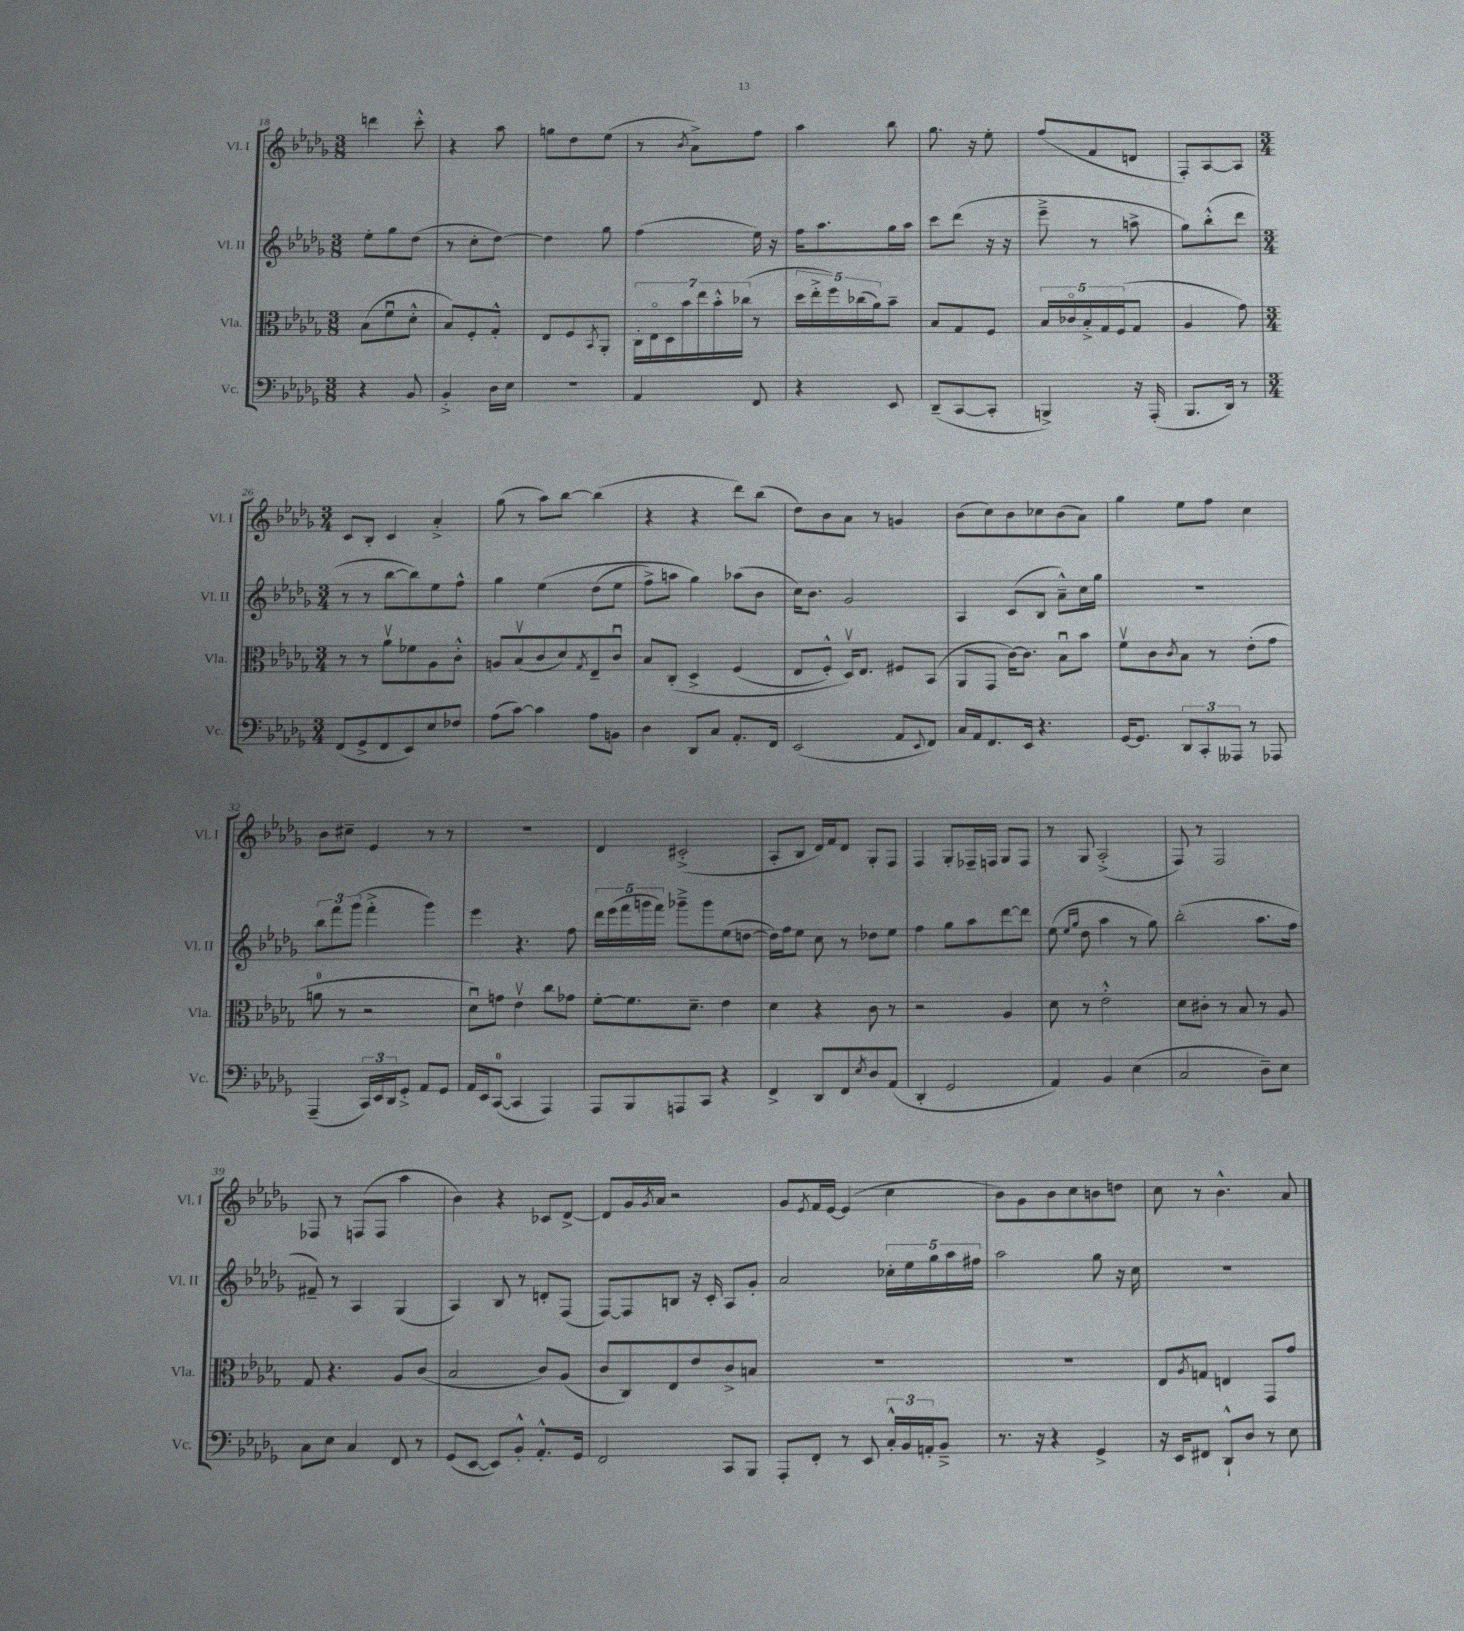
<<
\new StaffGroup <<
\new Staff = "s0" \with { instrumentName = "Vl. I" shortInstrumentName = "Vl. I" } {
    \clef treble \key des \major \numericTimeSignature \time 3/8
    d'''4 c'''8-.-^ |
    r4 aes''8 |
    g''8 des''8 ees''8( |
    r8 \acciaccatura { bes'8 } aes'8->) f''8 |
    aes''4 bes''8 |
    ges''8. r16 ees''8-. |
    f''8( f'8 d'8 |
    f8-.) aes8~ aes8 |
    \numericTimeSignature \time 3/4 c'8 bes8-. c'4 aes'4-.-> |
    ges''8( r8 aes''8) bes''8~ bes''4( |
    r4 r4 des'''8) bes''8( |
    des''8) bes'8 aes'8 r8 g'4 |
    bes'8( c''8) bes'8 ces''8 bes'8( aes'8) |
    ges''4 ees''8 f''8 c''4 |
    bes'8 cis''8-- ees'4 r8 r8 |
    R2. |
    des'4 cis'2-.->( |
    aes8-. bes8 des'16) f'16 des'8 ges8-. f8 |
    f4 ges8-. fes16-- f16 ges8 f8 |
    r8 ges8 aes2-.->( |
    f8) r8 f2 |
    fes8 r8 f8( f8 aes''4 |
    bes'4) r4 ces'8 des'8~-> |
    des'8 ges'16 \acciaccatura { ges'8 } aes'16 r2 |
    ges'8 \acciaccatura { ees'8 } f'16 ees'16~ ees'4( c''4 |
    bes'8) ges'8 bes'8 c''8 b'8 d''8 |
    c''8 r8 bes'4.-^ aes'8 \bar "|." |
}
\new Staff = "s1" \with { instrumentName = "Vl. II" shortInstrumentName = "Vl. II" } {
    \clef treble \key des \major \numericTimeSignature \time 3/8
    ees''8-. ges''8 des''8( |
    r8 c''8-. des''8~) |
    des''4 ges''8 |
    f''4( ees''16) r16 |
    f''16 aes''8. ges''16 aes''16 |
    c'''8 des'''8( r16 r16 |
    ees'''8---> r8 a''8-> |
    ges''8) bes''8-.-^( des'''8 |
    \numericTimeSignature \time 3/4 r8 r8 bes''8~ bes''8) ees''8 f''8-^ |
    ges''4 ees''4\( des''8( ees''8 |
    f''8->) a''8 ges''4\) aes''8( bes'8 |
    c''16) bes'8. ges'2 |
    aes4 c'8( bes8 aes'8---^) c''16 ges''16 |
    R2. |
    \tuplet 3/2 { bes''8 f'''8 ges'''8( } f'''4-.-> ges'''4) |
    ees'''4 r4. f''8 |
    \tuplet 5/4 { des'''16 ees'''16( f'''16 g'''16 f'''16) } ges'''8---> ges'''8 ees''8( d''8~ |
    d''16) f''16 ees''8 c''8 r8 des''8 ees''8 |
    f''4 ges''8 aes''8 des'''8~ des'''8 |
    ees''8( \grace { ees''16 ges''16 } des''8 aes''4 r8 ges''8) |
    bes''2-.( aes''8. f''16 |
    fis'8--) r8 aes4 ges4( |
    aes4) bes8 r8 d'8-. f8( |
    f8~) f8 b8 r16 c'16-. aes8 ges'8-. |
    aes'2 \tuplet 5/4 { ces''16-. ees''16 ges''16 aes''16 fis''16 } |
    aes''2 ges''8 r16 c''16 |
    R2. \bar "|." |
}
\new Staff = "s2" \with { instrumentName = "Vla." shortInstrumentName = "Vla." } {
    \clef alto \key des \major \numericTimeSignature \time 3/8
    bes8( f'8\downbow des'8-.-^ |
    bes8) f8-. ges8-.-^ |
    ees8 f8 \acciaccatura { bes,8 } aes,8-. |
    \tuplet 7/4 { c16-. ees16\flageolet des16 bes'16 ees''16 bes'16-.-^ ces''16( } r8 |
    \tuplet 5/4 { des''16 ees''16-.-> f''16) ces''16( aes'16) } bes'8-- |
    bes8 ges8 f8 |
    \tuplet 5/4 { bes16 ces'16\flageolet bes16-.-> ges16 f16( } ges8 |
    aes4 ges'8) |
    \numericTimeSignature \time 3/4 r8 r8 aes'8\upbow fes'8 aes8 c'8-.-^ |
    a8 bes8\upbow( c'8 des'8) \acciaccatura { ges8 } ees8-- c'8\downbow |
    bes8 c8-.\( des4-> f4( |
    ees8 f8-.-^) des16\upbow\) ees8. fis8 bes,8( |
    aes,8 ges,8 c'16~) c'8. bes8\downbow bes'8 |
    f'8\upbow c'8 \acciaccatura { c'8 } bes8 r8 ees'8-.( ges'8 |
    a'8-0 r8 r2 |
    des'8\downbow) g'8 ees'4\upbow c''8 ges'8 |
    f'8~-. f'8. des'8.-- ees'4 |
    des'4 r4 c'8 r8 |
    r2 aes4 |
    des'8 r8 ees'2-.-^ |
    des'8 cis'8-. r8 bes8 r8 aes8 |
    ges8 r4. aes8 c'8( |
    bes2 c'8) aes8( |
    c'8 c8) ees8 ees'8 c'8-> b8 |
    R2. |
    R2. |
    ees8 \acciaccatura { aes8 } g8 e4 ges,8 ges'8 \bar "|." |
}
\new Staff = "s3" \with { instrumentName = "Vc." shortInstrumentName = "Vc." } {
    \clef bass \key des \major \numericTimeSignature \time 3/8
    r4 bes,8 |
    bes,4-.-> des16 ees16 |
    r4. |
    aes,4 f,8 |
    r4 ees,8 |
    des,8--( c,8~ c,8-. |
    b,,4->) r16 aes,,16-.( |
    bes,,8. des,16) r8 |
    \numericTimeSignature \time 3/4 f,8( ges,8-> f,8 ees,8) ees8 fes8 |
    aes8( c'8~) c'4 aes8 b,8 |
    des4 des,8 c8 aes,8.-. f,16 |
    ees,2( aes,8 \appoggiatura { ees,8 } f,8) |
    c16 aes,16 f,8. ees,16 r4. |
    ges,16~ ges,8. \tuplet 3/2 { des,8 c,8-. aeses,,8 } r8 aes,,8 |
    aes,,4--( \tuplet 3/2 { c,16) ees,16 des,16 } ges,8-.-> aes,8 ges,8 |
    aes,16 ees,16 c,8-0~( c,4 aes,,4) |
    aes,,8 bes,,8 a,,8 c,8 r4 |
    f,4-> des,8 f,8 \acciaccatura { ees8 } des8 aes,8( |
    des,4-. ges,2 |
    aes,4) bes,4 ees4( |
    c2 des8--) ees8 |
    c8 ees8 c4 f,8 r8 |
    ges,8( ees,8~ ees,8) bes,8-.-^ aes,8.-.-^ ges,16 |
    f,2 c,8 bes,,8 |
    aes,,8-. f,8-. r8 ees,8 \tuplet 3/2 { c16-.-^ bes,16 a,16-. } bes,8---> |
    r8. r16 r4 ges,4-> |
    r16 ees,16 fis,8 des,8-!-^ des8 r8 ees8 \bar "|." |
}
>>
>>
\layout { \context { \Score currentBarNumber = #18 } }
